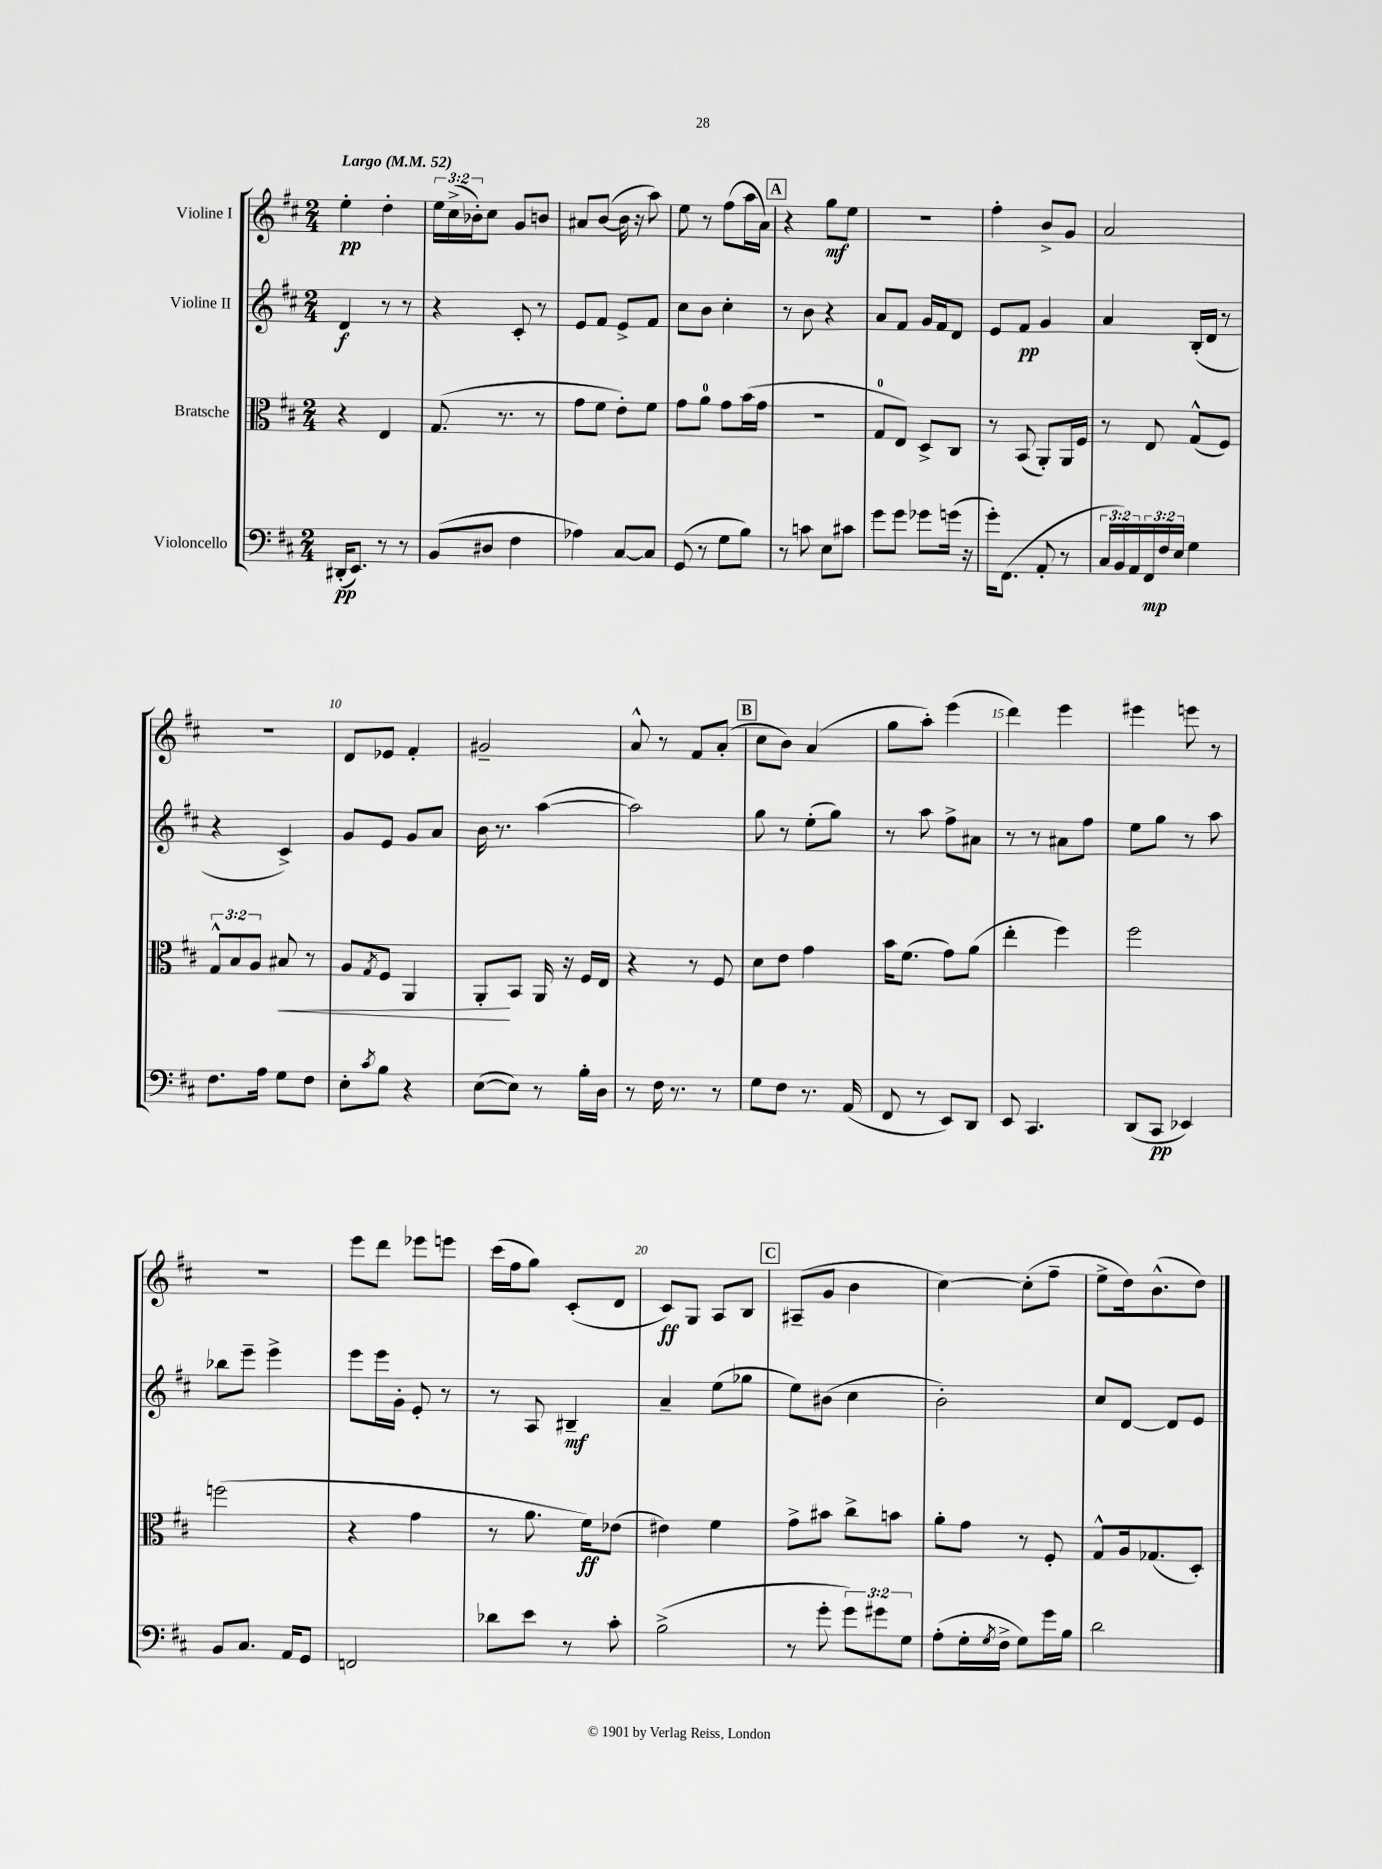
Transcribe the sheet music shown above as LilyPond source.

<<
\new StaffGroup <<
\new Staff = "s0" \with { instrumentName = "Violine I" } {
    \clef treble \key d \major \numericTimeSignature \time 2/4 \override Staff.TupletNumber.text = #tuplet-number::calc-fraction-text \tempo "Largo" 4 = 52
    e''4-.\pp d''4-. |
    \tuplet 3/2 { e''16 cis''16->( bes'16-.) } cis''8 g'8 b'8 |
    ais'8 b'8~( b'16 r16 a''8) |
    e''8 r8 fis''8( a''16 a'16) |
    \mark \markup { \box "A" } r4 g''8\mf e''8 |
    R2 |
    fis''4-. b'8-> g'8 |
    a'2 |
    R2 |
    d'8 ees'8 fis'4-. |
    gis'2-- |
    a'8-^ r8 fis'8 a'8-.( |
    \mark \markup { \box "B" } cis''8 b'8) a'4( |
    g''8 a''8-.) e'''4( |
    d'''4) e'''4 |
    eis'''4 e'''8 r8 |
    R2 |
    e'''8 d'''8 ees'''8 e'''8 |
    cis'''16( fis''16 g''8) cis'8-.( d'8 |
    cis'8\ff) g8 a8 b8 |
    \mark \markup { \box "C" } ais8--( g'8 b'4 |
    cis''4~) cis''8-.( fis''8-- |
    e''8-> d''16) b'8.-^( d''8) \bar "|." |
}
\new Staff = "s1" \with { instrumentName = "Violine II" } {
    \clef treble \key d \major \numericTimeSignature \time 2/4
    d'4\f r8 r8 |
    r4 cis'8-. r8 |
    e'8 fis'8 e'8-> fis'8 |
    cis''8 b'8 cis''4-. |
    \mark \markup { \box "A" } r8 b'8 r4 |
    a'8 fis'8 g'16 fis'16 d'8 |
    e'8 fis'8\pp g'4 |
    a'4 b16-.( d'16 r8 |
    r4 cis'4->) |
    g'8 e'8 g'8 a'8 |
    b'16 r8. a''4~( |
    a''2) |
    \mark \markup { \box "B" } g''8 r8 e''8-.( g''8) |
    r8 a''8 fis''8-> ais'8 |
    r8 r8 ais'8 fis''8 |
    e''8 g''8 r8 a''8 |
    bes''8 e'''8-- e'''4-> |
    e'''8 e'''16 g'16-. e'8-. r8 |
    r8 a8 bis4--\mf |
    a'4-- e''8( ges''8 |
    \mark \markup { \box "C" } e''8) bis'8( cis''4 |
    b'2-.) |
    cis''8 d'8~ d'8 e'8 \bar "|." |
}
\new Staff = "s2" \with { instrumentName = "Bratsche" } {
    \clef alto \key d \major \numericTimeSignature \time 2/4 \override Staff.TupletNumber.text = #tuplet-number::calc-fraction-text
    r4 e4 |
    g8.( r8. r8 |
    g'8 fis'8 e'8-.) fis'8 |
    g'8 a'8-0 g'8 b'16( g'16 |
    \mark \markup { \box "A" } R2 |
    g8-0 e8) d8-> cis8 |
    r8 b,8( a,8-.) a,16 fis16 |
    r8 e8 g8-^( fis8) |
    \tuplet 3/2 { g8-^ b8 a8 } bis8\< r8 |
    a8 \acciaccatura { g8 } fis8 a,4 |
    a,8-.\! b,8 a,16 r16 fis16 e16 |
    r4 r8 fis8 |
    \mark \markup { \box "B" } d'8 e'8 g'4 |
    b'16 fis'8.( g'8) a'8( |
    e''4-. fis''4) |
    fis''2 |
    f''2( |
    r4 g'4 |
    r8 a'8. fis'16\ff) ees'8( |
    eis'4) fis'4 |
    \mark \markup { \box "C" } g'8-> bis'8 cis''8-> b'8 |
    a'8-. g'8 r8 fis8-. |
    g8-^ a16 ges8.( d8-.) \bar "|." |
}
\new Staff = "s3" \with { instrumentName = "Violoncello" } {
    \clef bass \key d \major \numericTimeSignature \time 2/4 \override Staff.TupletNumber.text = #tuplet-number::calc-fraction-text
    dis,16-.\pp( e,8.) r8 r8 |
    b,8( dis8 fis4 |
    aes4) cis8~ cis8 |
    g,8( r8 g8 b8) |
    \mark \markup { \box "A" } r8 c'8 e8 cis'8 |
    g'8 g'8 ges'8 g'16( r16 |
    g'16-.) fis,8.( a,8-. r8 |
    \tuplet 3/2 { cis16 b,16) a,16 } \tuplet 3/2 { fis,16\mp fis16 e16 } g4 |
    fis8. a16 g8 fis8 |
    e8-. \acciaccatura { cis'8 } b8 r4 |
    e8~( e8) r8 b16-. d16 |
    r8 fis16 r8. r8 |
    \mark \markup { \box "B" } g8 fis8 r8. a,16( |
    fis,8 r8 e,8) d,8 |
    e,8 cis,4. |
    d,8( cis,8\pp ees,4) |
    b,8 cis8. a,16 g,8 |
    f,2 |
    des'8 e'8 r8 cis'8-. |
    b2->( |
    \mark \markup { \box "C" } r8 g'8-. \tuplet 3/2 { g'8) gis'8 g8 } |
    a8-.( g16-. \acciaccatura { g8 } fis16-> g8) g'16 b16 |
    d'2 \bar "|." |
}
>>
>>
\layout { \context { \Score \override BarNumber.break-visibility = ##(#f #t #t) barNumberVisibility = #(every-nth-bar-number-visible 5) } }
